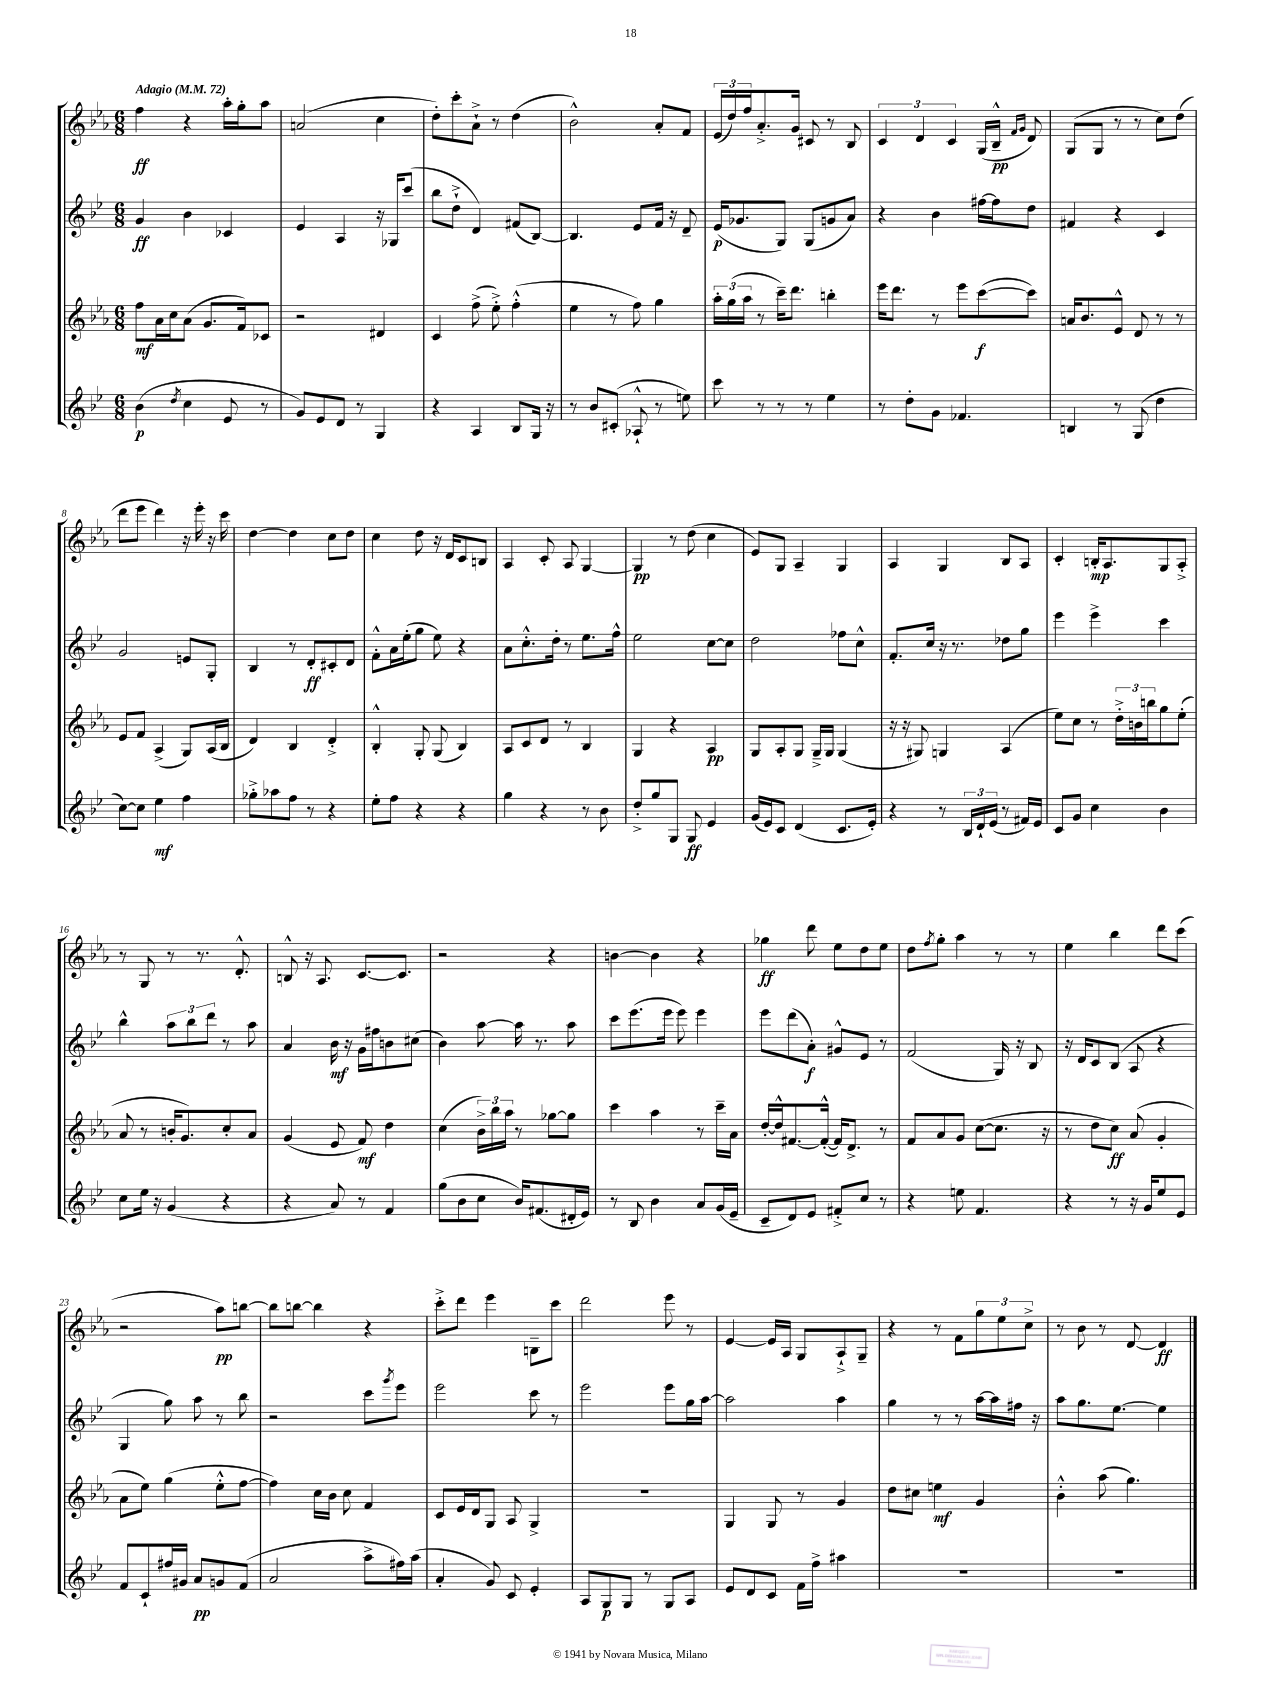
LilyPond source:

<<
\new StaffGroup <<
\new Staff = "s0" {
    \clef treble \key ees \major \numericTimeSignature \time 6/8 \tempo "Adagio" 4 = 72
    f''4\ff r4 aes''16-. g''16-. aes''8 |
    a'2( c''4 |
    d''8-.) c'''8-. aes'8-!-> r8 d''4( |
    bes'2-^) aes'8-. f'8 |
    \tuplet 3/2 { ees'16( d''16) f''16 } aes'8.-.-> g'16 cis'8 r8 bes8 |
    \tuplet 3/2 { c'4 d'4 c'4 } g16( bes16---^\pp \grace { f'16 g'16 } d'8) |
    g8( g8 r8 r8 c''8) d''8( |
    d'''8 ees'''8 d'''4) r16 ees'''16-. r16 c'''16 |
    d''4~ d''4 c''8 d''8 |
    c''4 d''8 r16 d'16 c'8 b8 |
    aes4 c'8-. aes8 g4~ |
    g4\pp r8 d''8( c''4 |
    ees'8) g8 aes4-- g4 |
    aes4 g4 bes8 aes8 |
    c'4-. b16-.\mp aes8. g8 aes8-.-> |
    r8 g8 r8 r8. d'8.-.-^ |
    b8-^ r16 aes8. c'8.~ c'8. |
    r2 r4 |
    b'4~ b'4 r4 |
    ges''4\ff d'''8 ees''8 d''8 ees''8 |
    d''8 \acciaccatura { f''8 } g''8-. aes''4 r8 r8 |
    ees''4 bes''4 d'''8 c'''8( |
    r2 aes''8\pp) b''8~ |
    b''8 b''8~ b''4 r4 |
    c'''8-.-> d'''8 ees'''4 b8-- c'''8 |
    d'''2 ees'''8 r8 |
    ees'4~ ees'16 aes16 g8 aes8-!-> g8-- |
    r4 r8 f'8 \tuplet 3/2 { g''8 ees''8 c''8-> } |
    r8 bes'8 r8 d'8~ d'4\ff \bar "|." |
}
\new Staff = "s1" {
    \clef treble \key bes \major \numericTimeSignature \time 6/8
    g'4\ff bes'4 ces'4 |
    ees'4 a4 r16 ges16 c'''8( |
    bes''8 d''8-!-> d'4) fis'8( bes8~) |
    bes4. ees'8 f'16 r16 d'8-- |
    ees'16\p( ges'8. g8) g8( g'8 a'8) |
    r4 bes'4 fis''16~ fis''16 d''8 |
    fis'4 r4 c'4 |
    g'2 e'8 g8-. |
    bes4 r8 d'8-.\ff cis'8-. d'8 |
    f'8-.-^ a'16 ees''16-.( g''8 ees''8) r4 |
    a'8 c''8.-.-^ d''16-. r8 ees''8. f''16-^ |
    ees''2 c''8~ c''8 |
    d''2 fes''8 c''8-^ |
    f'8.-. c''16 r16 r8. des''8 g''8 |
    ees'''4 ees'''4-> c'''4 |
    bes''4-^ \tuplet 3/2 { a''8 bes''8 d'''8 } r8 a''8 |
    a'4 bes'16\mf r16 g'16 fis''16 b'8 cis''8( |
    bes'4) a''8~ a''16 r8. a''8 |
    c'''8 ees'''8.( ees'''16 ees'''8) ees'''4 |
    ees'''8 d'''8( a'8-.\f) gis'8-^ ees'8 r8 |
    f'2( g16) r16 bes8 |
    r16 d'16 c'8 bes8( a8 r4 |
    g4 g''8) a''8 r8 bes''8 |
    r2 c'''8 \acciaccatura { g'''8 } ees'''8 |
    ees'''2 c'''8 r8 |
    ees'''2 ees'''8 g''16 a''16~ |
    a''2 a''4 |
    g''4 r8 r8 a''16~ a''16 fis''16 r16 |
    a''8 g''8. ees''8.~ ees''4 \bar "|." |
}
\new Staff = "s2" {
    \clef treble \key ees \major \numericTimeSignature \time 6/8
    f''8\mf aes'16 c''16 aes'8( g'8. f'16) ces'8 |
    r2 dis'4 |
    c'4 f''8->( ees''8-.->) f''4-.-^( |
    ees''4 r8 f''8) g''4 |
    \tuplet 3/2 { aes''16-. g''16( aes''16 } r8 c'''16--) d'''8. b''4-. |
    ees'''16 d'''8. r8 ees'''8 c'''8~\f( c'''8) |
    a'16 bes'8. ees'8-^ d'8 r8 r8 |
    ees'8 f'8 aes4->( g8) aes16( bes16 |
    d'4) bes4 d'4-.-> |
    bes4-.-^ g8-. g8( bes4) |
    aes8 c'8 d'8 r8 bes4 |
    g4 r4 aes4\pp |
    g8 aes8-. g8 g16---> g16 g4( |
    r16 r16 gis8) g4 aes4( |
    ees''8) c''8 r8 \tuplet 3/2 { d''16-.-> b'16 b''16 } g''8 ees''8-.( |
    aes'8 r8 b'16-. g'8.) c''8-. aes'8 |
    g'4( ees'8 f'8\mf) d''4 |
    c''4( \tuplet 3/2 { bes'16->) bes''16 aes''16 } r8 ges''8~ ges''8 |
    c'''4 aes''4 r8 c'''16-- aes'16 |
    d''16~-. d''16-^ fis'8.~ fis'16~-.-^( fis'16) d'8.-> r8 |
    f'8 aes'8 g'8 c''8~( c''8. r16 |
    r8 d''8 c''8\ff) aes'8( g'4-. |
    aes'8 ees''8) g''4( ees''8-.-^ f''8~ |
    f''4) c''16 bes'16 c''8 f'4 |
    c'8 ees'16 d'16 g8 aes8 g4-> |
    R2. |
    g4 g8 r8 g'4 |
    d''8 cis''8 e''4\mf g'4 |
    bes'4-.-^ aes''8( g''4.) \bar "|." |
}
\new Staff = "s3" {
    \clef treble \key bes \major \numericTimeSignature \time 6/8
    bes'4\p( \acciaccatura { d''8 } c''4 ees'8 r8 |
    g'8) ees'8 d'8 r8 g4 |
    r4 a4 bes8 g16 r16 |
    r8 bes'8 cis'8-.( aes8-!-^ r8 e''8) |
    c'''8 r8 r8 r8 ees''4 |
    r8 d''8-. g'8 fes'4. |
    b4 r8 g8( d''4 |
    c''8~) c''8 ees''4\mf f''4 |
    ges''8-.-> aes''8 f''8 r8 r4 |
    ees''8-. f''8 r4 r4 |
    g''4 r4 r8 bes'8 |
    d''8-.-> g''8 g8 g8\ff ees'4 |
    g'16( ees'16) c'8 d'4( c'8. ees'16-.) |
    r4 r8 \tuplet 3/2 { bes16 d'16-! ees'16( } r8 fis'16) ees'16 |
    c'8 g'8 c''4 bes'4 |
    c''8 ees''16 r16 g'4( r4 |
    r4 a'8) r8 f'4 |
    g''8( bes'8 c''8 bes'16) fis'8.( dis'16-. ees'16) |
    r8 bes8 bes'4 a'8 g'16( ees'16-- |
    c'8-- d'8) ees'8 fis'8-.-> c''8 r8 |
    r4 e''8 f'4. |
    r4 r8 r16 g'16 ees''8 ees'8 |
    f'8 c'8-! fis''16 gis'16 a'8\pp g'8 f'8( |
    a'2 a''8-> fis''16) a''16( |
    a'4-. g'8) c'8 ees'4-. |
    a8 g8\p g8 r8 g8 a8 |
    ees'8 d'8 c'8 f'16 f''16-> ais''4 |
    R2. |
    R2. \bar "|." |
}
>>
>>
